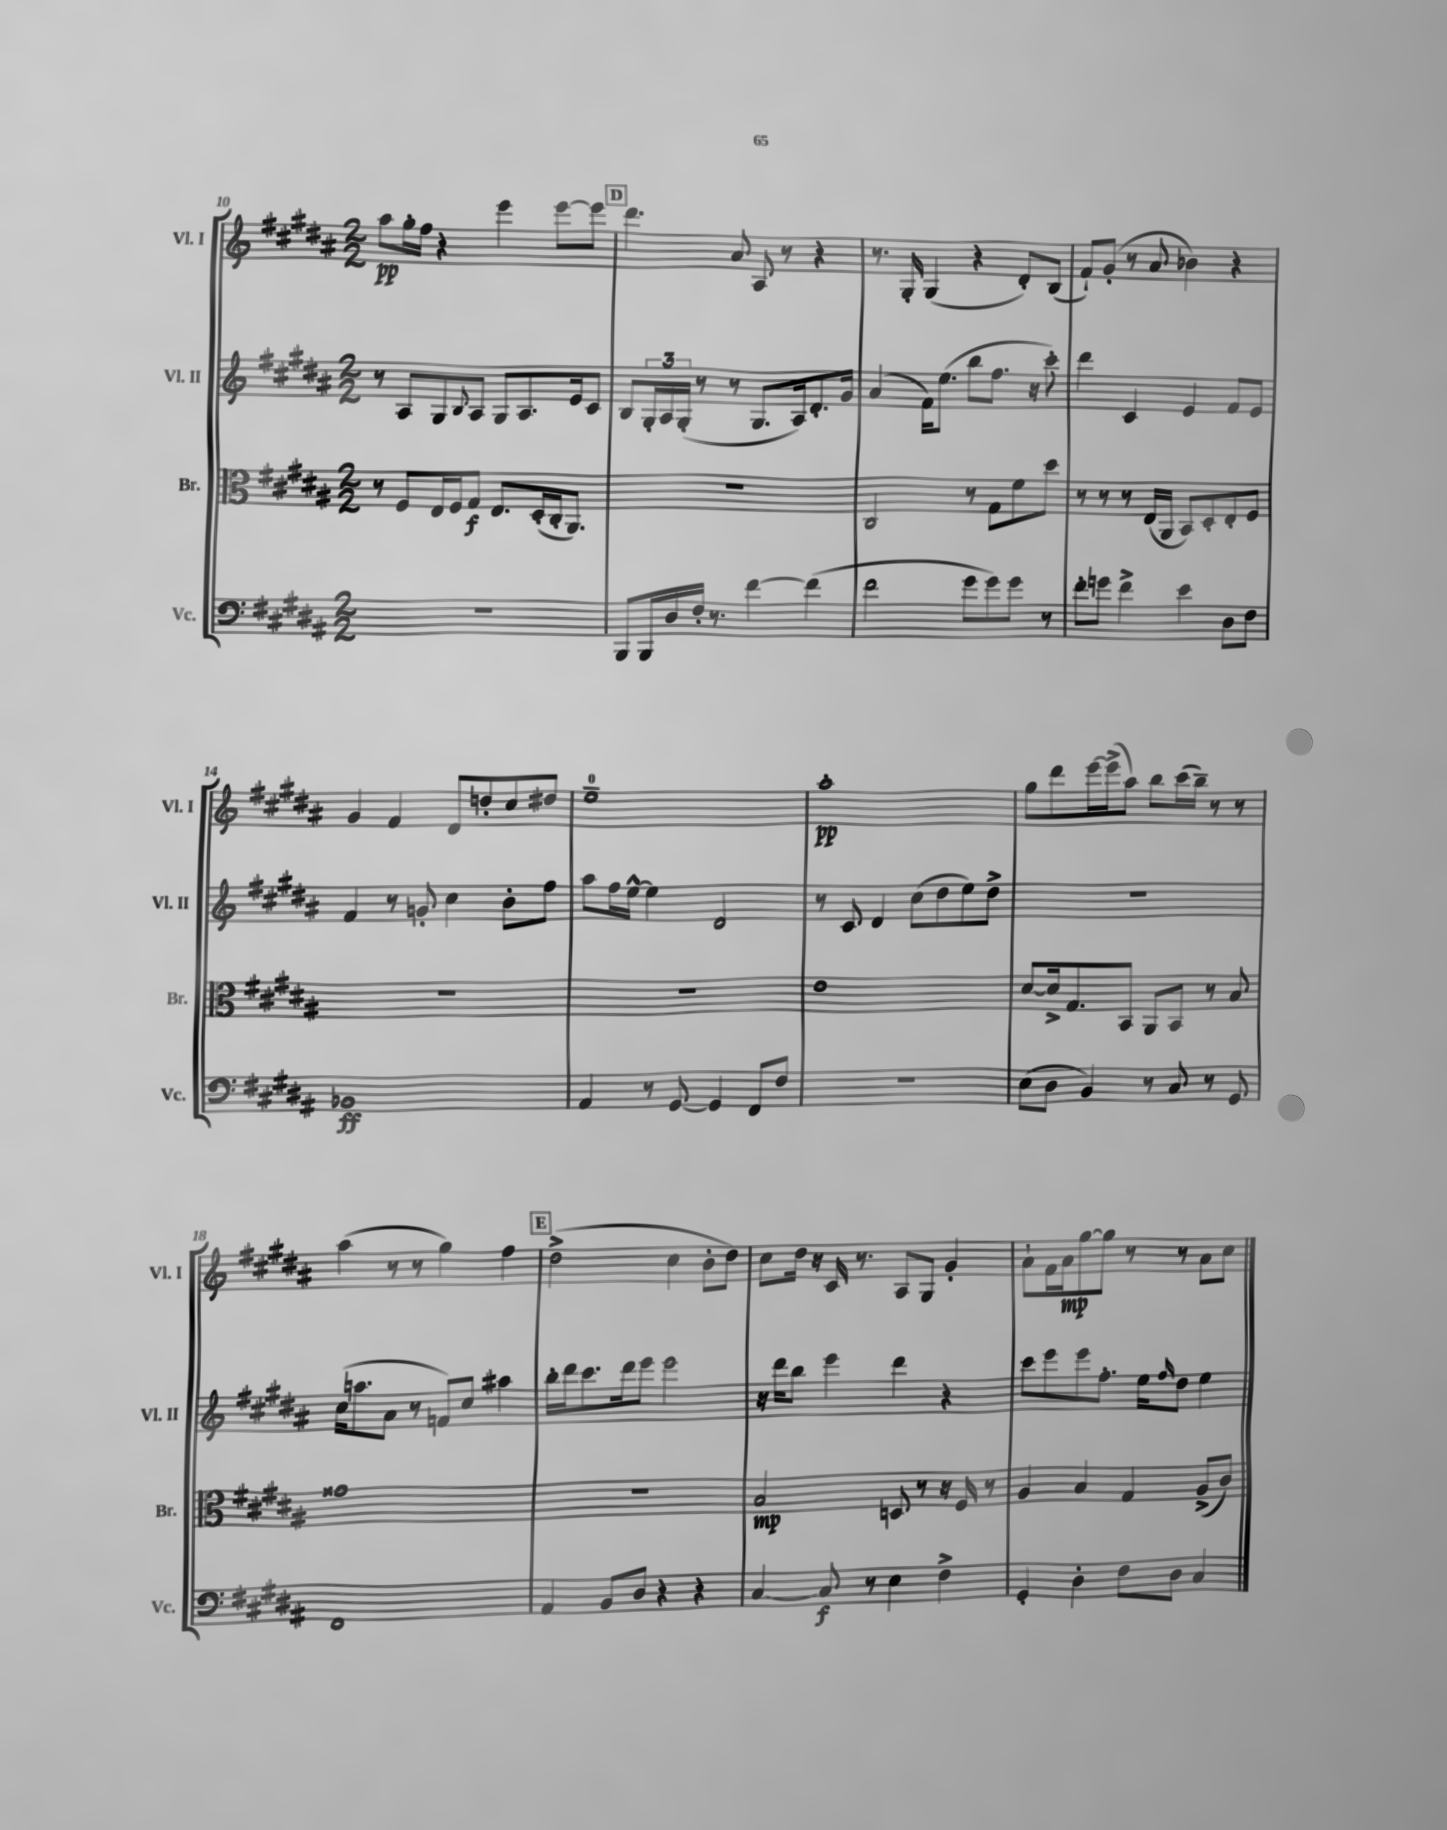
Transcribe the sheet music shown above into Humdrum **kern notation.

**kern	**dynam	**kern	**dynam	**kern	**kern	**dynam
*part4	*part4	*part3	*part3	*part2	*part1	*part1
*staff4	*staff4	*staff3	*staff3	*staff2	*staff1	*staff1
*I"Vc.	*	*I"Br.	*	*I"Vl. II	*I"Vl. I	*
*I'Vc.	*	*I'Br.	*	*I'Vl. II	*I'Vl. I	*
*clefF4	*	*clefC3	*	*clefG2	*clefG2	*
*k[f#c#g#d#a#]	*	*k[f#c#g#d#a#]	*	*k[f#c#g#d#a#]	*k[f#c#g#d#a#]	*
*M2/2	*	*M2/2	*	*M2/2	*M2/2	*
=10	=10	=10	=10	=10	=10	=10
1r	.	8r	.	8r	8aa#\L	pp
.	.	8F#/L	.	8A#/L	16gg#'\L	.
.	.	.	.	.	16ff#\JJ	.
.	.	16E/L	.	8G#/	4r	.
.	.	16F#/J	.	.	.	.
.	.	.	.	8qqB/	.	.
.	.	8G#/J	f	8A#/J	.	.
.	.	8.E/L	.	8G#/L	4eee\	.
.	.	.	.	8.A#/	.	.
.	.	(16D#'/L	.	.	.	.
.	.	16C#'/J	.	.	[8eee\L	.
.	.	8.AA#/J)	.	16e/k	.	.
.	.	.	.	8c#/J	8eee\J]	.
!!LO:REH:place=s1:t=D
=11	=11	=11	=11	=11	=11	=11
8BBB/L	.	1r	.	8B/L	4.ddd#\	.
16BBB/L	.	.	.	24G#'/L	.	.
.	.	.	.	24A#/	.	.
16D#/	.	.	.	.	.	.
.	.	.	.	(24G#'/JJ	.	.
16F#'/JJ	.	.	.	8r	.	.
8.r	.	.	.	.	.	.
.	.	.	.	8r	8a#/	.
[4f#\	.	.	.	8.G#/L	8A#/	.
.	.	.	.	.	8r	.
.	.	.	.	16A#/k)	.	.
(4f#\]	.	.	.	8.d#'/	4r	.
.	.	.	.	16g#/Jk	.	.
=12	=12	=12	=12	=12	=12	=12
2f#\	.	2C#/	.	(4a#/	8.r	.
.	.	.	.	.	16G#'/	.
.	.	.	.	16f#\KL)	(4G#/	.
.	.	.	.	(8.ee\J	.	.
8g#\L	.	8r	.	8bb\L	4r	.
8g#\)	.	8G#\L	.	8.ff#\J	.	.
8g#\J	.	8f#\	.	.	8d#'/L)	.
.	.	.	.	16r	.	.
8r	.	8dd#\J	.	8ccc#'\)	(8B/J	.
=13	=13	=13	=13	=13	=13	=13
8f#'\L	.	8r	.	4ddd#\	8f#`/L)	.
8gn\J	.	8r	.	.	(8g#'/J	.
4f#^\	.	8r	.	4c#/	8r	.
.	.	(16E/LL	.	.	8a#/	.
.	.	16AA#/JJ	.	.	.	.
4e\	.	8BB/L)	.	4e/	4b-X\)	.
.	.	8D#'/	.	.	.	.
8D#\L	.	8E'/	.	8f#/L	4r	.
8F#\J	.	8F#/J	.	8e/J	.	.
!!LO:LB:g=z
=14	=14	=14	=14	=14	=14	=14
1BB-X	ff	1r	.	4f#/	4g#/	.
.	.	.	.	8r	4f#/	.
.	.	.	.	8gn'/	.	.
.	.	.	.	4cc#\	8d#/L	.
.	.	.	.	.	8ddn'/	.
.	.	.	.	8b'\L	8cc#/	.
.	.	.	.	8ff#\J	8dd#X/J	.
=15	=15	=15	=15	=15	=15	=15
4AA#/	.	1r	.	8aa#\L	1ee~	.
.	.	.	.	16ff#\L	.	.
.	.	.	.	[16ee^^\JJ	.	.
8r	.	.	.	4ee\]	.	.
[8GG#/	.	.	.	.	.	.
4GG#/]	.	.	.	2d#/	.	.
8FF#/L	.	.	.	.	.	.
8F#/J	.	.	.	.	.	.
=16	=16	=16	=16	=16	=16	=16
1r	.	1e	.	8r	1aa#'	pp
.	.	.	.	8c#/	.	.
.	.	.	.	4d#/	.	.
.	.	.	.	(8cc#\L	.	.
.	.	.	.	8dd#\	.	.
.	.	.	.	8ee\)	.	.
.	.	.	.	8dd#^\J	.	.
=17	=17	=17	=17	=17	=17	=17
(8E\L	.	[8d#/L	.	1r	8gg#\L	.
8D#\J	.	16d#^/k]	.	.	8ddd#\	.
.	.	8.G#/	.	.	.	.
4BB/)	.	.	.	.	[16eee\L	.
.	.	.	.	.	(16eee^\J]	.
.	.	8BB/J	.	.	8aa#\J)	.
8r	.	8AA#/L	.	.	8bb\L	.
8C#/	.	8BB/J	.	.	(16ccc#\L	.
.	.	.	.	.	16bb~\JJ)	.
8r	.	8r	.	.	8r	.
8GG#/	.	8B/	.	.	8r	.
!!LO:LB:g=z
=18	=18	=18	=18	=18	=18	=18
1FF#	.	1g##X	.	(16cc#\KL	(4aa#\	.
.	.	.	.	8.aan\	.	.
.	.	.	.	8a#\J	8r	.
.	.	.	.	8r	8r	.
.	.	.	.	8fn/L)	4gg#\)	.
.	.	.	.	8cc#/J	.	.
.	.	.	.	4aa#X\	4ff#\	.
!!LO:REH:place=s1:t=E
=19	=19	=19	=19	=19	=19	=19
4AA#/	.	1r	.	16bb'\LL	(2dd#^\	.
.	.	.	.	16ddd#\J	.	.
.	.	.	.	8.ccc#\	.	.
8BB/L	.	.	.	.	.	.
.	.	.	.	16ddd#\k	.	.
8D#/J	.	.	.	8eee\J	.	.
4r	.	.	.	2eee\	4cc#\	.
4r	.	.	.	.	8b'\L	.
.	.	.	.	.	8dd#\J)	.
=20	=20	=20	=20	=20	=20	=20
[4C#/	.	2B/	mp	16r	8cc#\L	.
.	.	.	.	16ddd#\KL	.	.
.	.	.	.	8bb\J	16dd#\Jk	.
.	.	.	.	.	16r	.
8C#/]	f	.	.	4eee\	16c#/	.
.	.	.	.	.	8.r	.
8r	.	.	.	.	.	.
4E\	.	8Dn/	.	4ddd#\	8A#/L	.
.	.	8r	.	.	8G#/J	.
4F#^\	.	16r	.	4r	4g#'/	.
.	.	16F#/	.	.	.	.
.	.	8r	.	.	.	.
=21	=21	=21	=21	=21	=21	=21
4GG#'/	.	4A#/	.	8ccc#\L	8a#`\L	.
.	.	.	.	8eee\	16f#\L	.
.	.	.	.	.	16a#\J	mp
4D#'\	.	4B/	.	8eee\	[8gg#\	.
.	.	.	.	8.ff#'\J	8gg#\J]	.
8F#\L	.	4G#/	.	.	8r	.
.	.	.	.	16ee\KL	.	.
.	.	.	.	16qqff#/	.	.
8D#\J	.	.	.	8dd#\J	8r	.
4C#/	.	(8A#^/L	.	4ee\	8a#\L	.
.	.	8c#/J)	.	.	8cc#\J	.
==	==	==	==	==	==	==
*-	*-	*-	*-	*-	*-	*-
